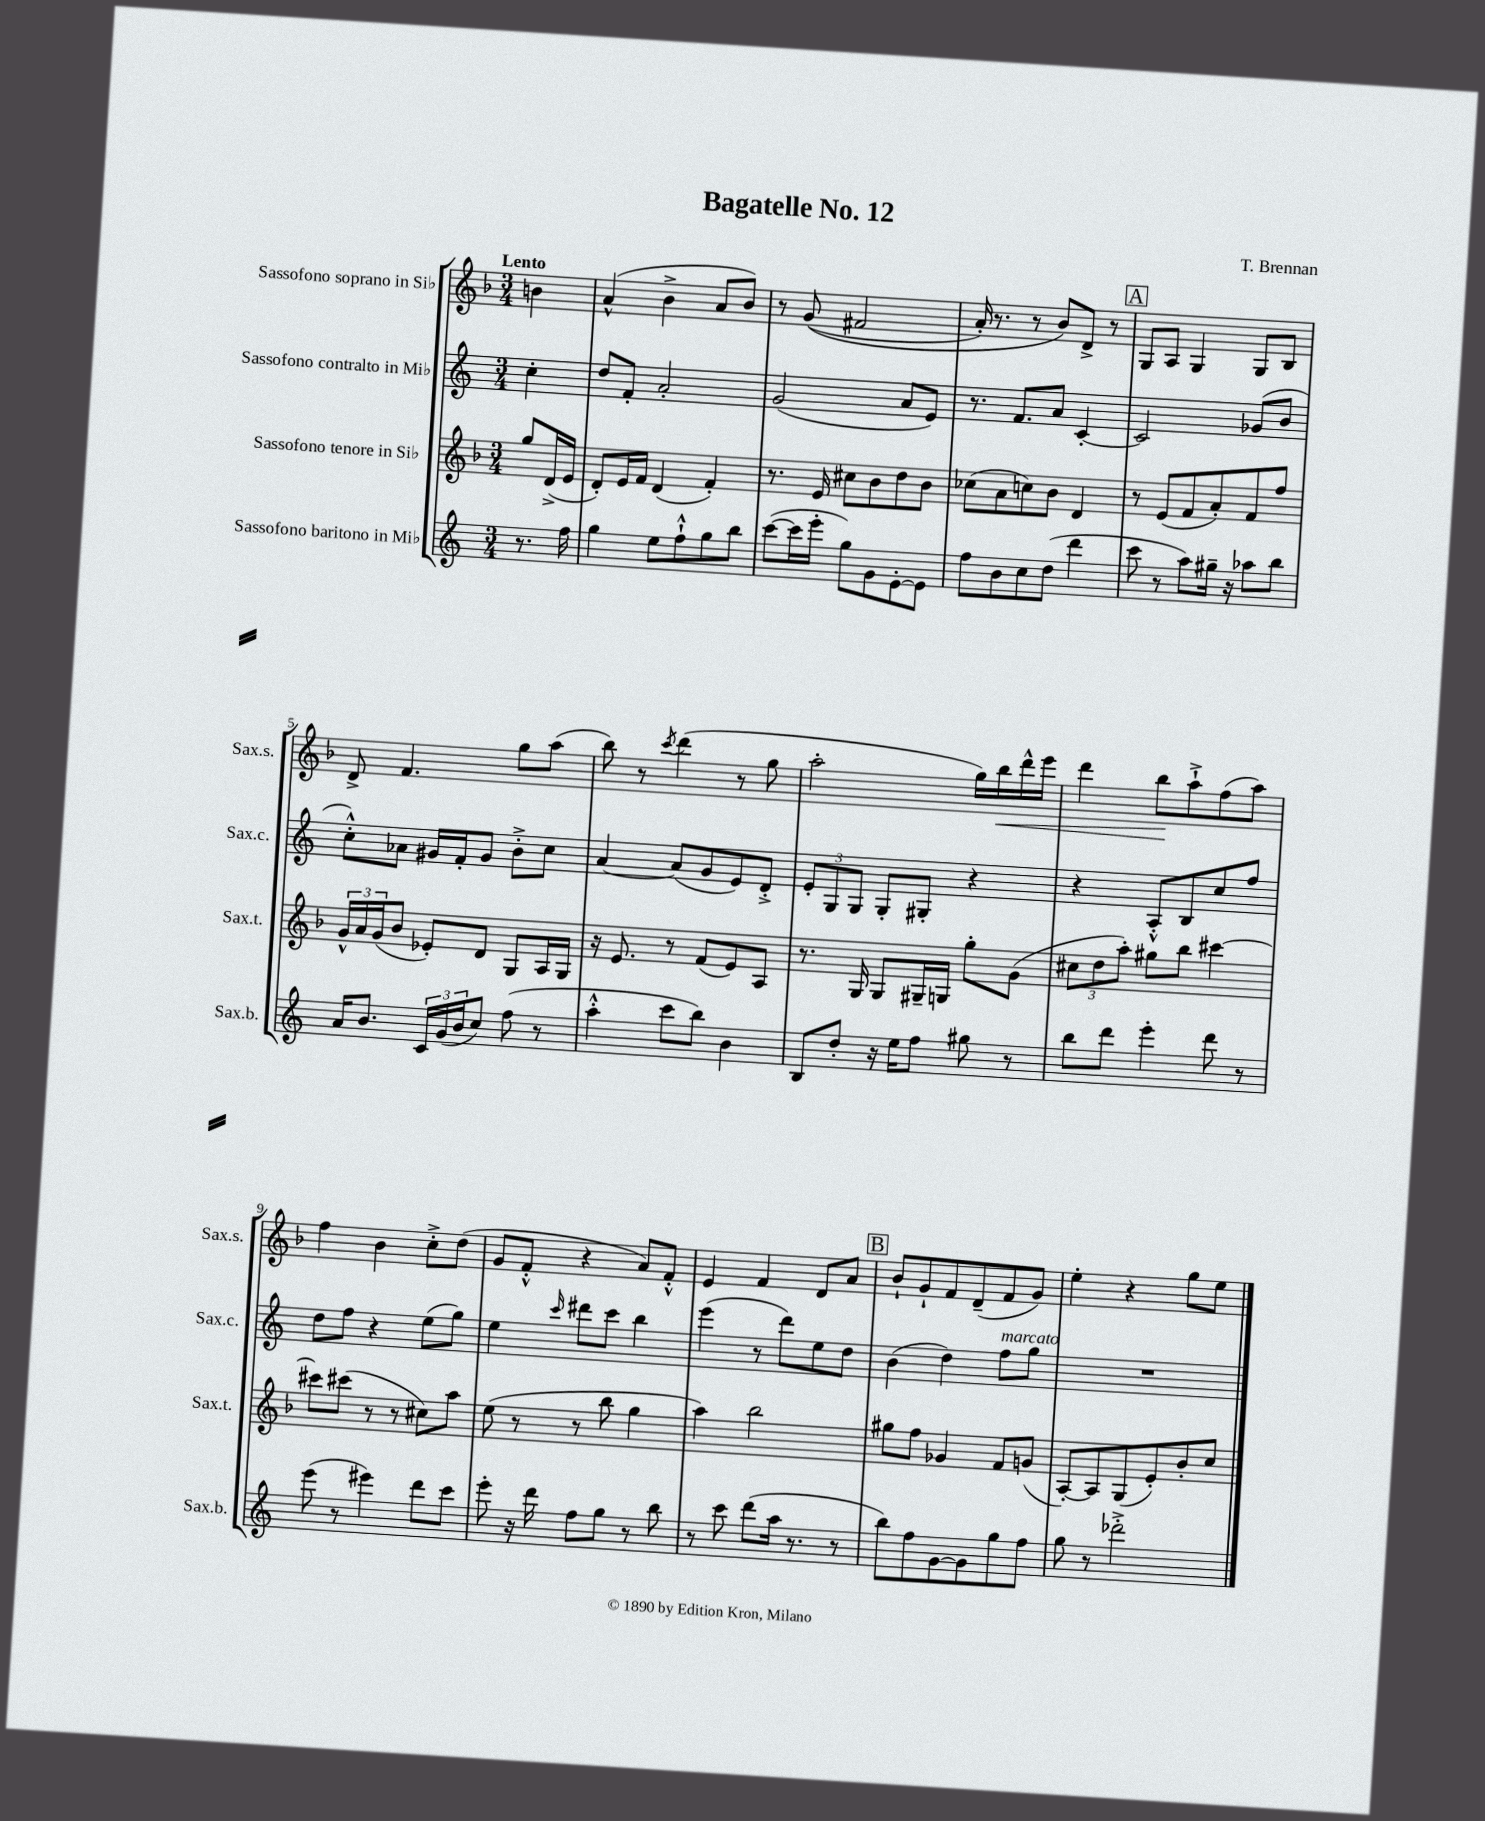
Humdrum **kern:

**kern	**kern	**kern	**kern
*staff4	*staff3	*staff2	*staff1
*clefG2	*clefG2	*clefG2	*clefG2
*k[]	*k[b-]	*k[]	*k[b-]
*M3/4	*M3/4	*M3/4	*M3/4
8.r	8gg	4cc'	4b
.	(16d^	.	.
16ff	16e	.	.
=	=	=	=
4gg	8d')	8dd	(4a^^
.	16e	8f'	.
.	16f	.	.
8ee	(4d	2a'	4b-^
8ff`^^	.	.	.
8gg	4f')	.	8a
8bb	.	.	8b-)
=	=	=	=
([8ccc	8.r	(2g	8r
16ccc]	.	.	&((8g
16eee'	16e	.	.
8gg)	8cc#	.	2f#
8g	8b-	.	.
[8e'	8dd	8a	.
8e]	8b-	8e)	.
=	=	=	=
8ff	(8cc-	8.r	16a')
.	.	.	8.r
8b	8a	.	.
.	.	8.f	.
8cc	8cc)	.	8r
(8dd	8b-	8a	8b-&)
4ddd	4d	[4c'	8d^
.	.	.	8r
=	=	=	=
8ccc	8r	2c]	8G
8r	(8e	.	8A
8aa)	8f	.	4G
16gg#~	8a')	.	.
16r	.	.	.
8aa-	8f	(8g-	8G
8bb	8ff	8b	8B-
=	=	=	=
16a	24g^^	8cc'^^)	8d^
.	24a	.	.
8.b	.	.	.
.	(24g	.	.
.	8b-	8a-	4.f
24c	8e-')	16g#	.
(24g	.	.	.
.	.	16f'	.
24b	.	.	.
8cc)	8d	8g#	.
(8ff	8G	8b'^	8gg
8r	16A	8cc	(8aa
.	16G	.	.
=	=	=	=
4aa'^^	16r	[4a	8bb-)
.	8.e	.	.
.	.	.	8r
.	.	.	8qccc
8ccc	8r	(8a]	(4ddd
8bb)	(8f	8g	.
4b	8e)	8e)	8r
.	8A	8d'^	8gg
=	=	=	=
8B	8.r	12e'	2aa'
.	.	12G	.
8dd'	.	.	.
.	.	12G	.
.	16G	.	.
16r	8G	8G'	.
16ee	.	.	.
8ff	16G#~	8G#'	.
.	16G	.	.
8gg#	8gg'	4r	16gg)
.	.	.	16bb-
8r	(8g	.	16ddd^^
.	.	.	16eee
=	=	=	=
8bb	12cc#	4r	4ddd
.	12dd	.	.
8ddd	.	.	.
.	12aa')	.	.
4eee'	8gg#	8A'^^	8bb-
.	8bb-	8B	8aa`^
8ddd	[4ccc#	8cc	(8ff
8r	.	8ff	8aa)
=	=	=	=
(8eee	8ccc#]	8dd	4ff
8r	(8ccc#	8ff	.
4eee#)	8r	4r	4b-
.	8r	.	.
8ddd	8cc#)	(8ee	8cc'^
8ccc	8aa	8gg)	(8dd
=	=	=	=
8eee'	(8ee	4ee	8g
16r	8r	.	8f'^^
16ddd	.	.	.
.	.	16qqccc	.
8ff	8r	8ddd#	4r
8gg	8bb-	8ccc	.
8r	4gg	4bb	8a)
8bb	.	.	8f'^^
=	=	=	=
8r	4aa)	(4eee	4e
8ccc	.	.	.
(8ddd	2bb-	8r	4f
16aa	.	8ddd)	.
8.r	.	.	.
.	.	8ee	8d
8r	.	8dd	8a
=	=	=	=
8bb)	8gg#	(4b	8b-`
8ff	8ff	.	8g`
[8g	4g-	4dd)	8f
8g]	.	.	(8d~
8gg	8f	8ff	8f
8ff	(8g	8gg	8g)
=	=	=	=
8gg	[8A')	2.r	4ee'
8r	8A]	.	.
2ddd-'^	(8G	.	4r
.	8e')	.	.
.	8b-'	.	8gg
.	8cc	.	8ee
==	==	==	==
*-	*-	*-	*-
